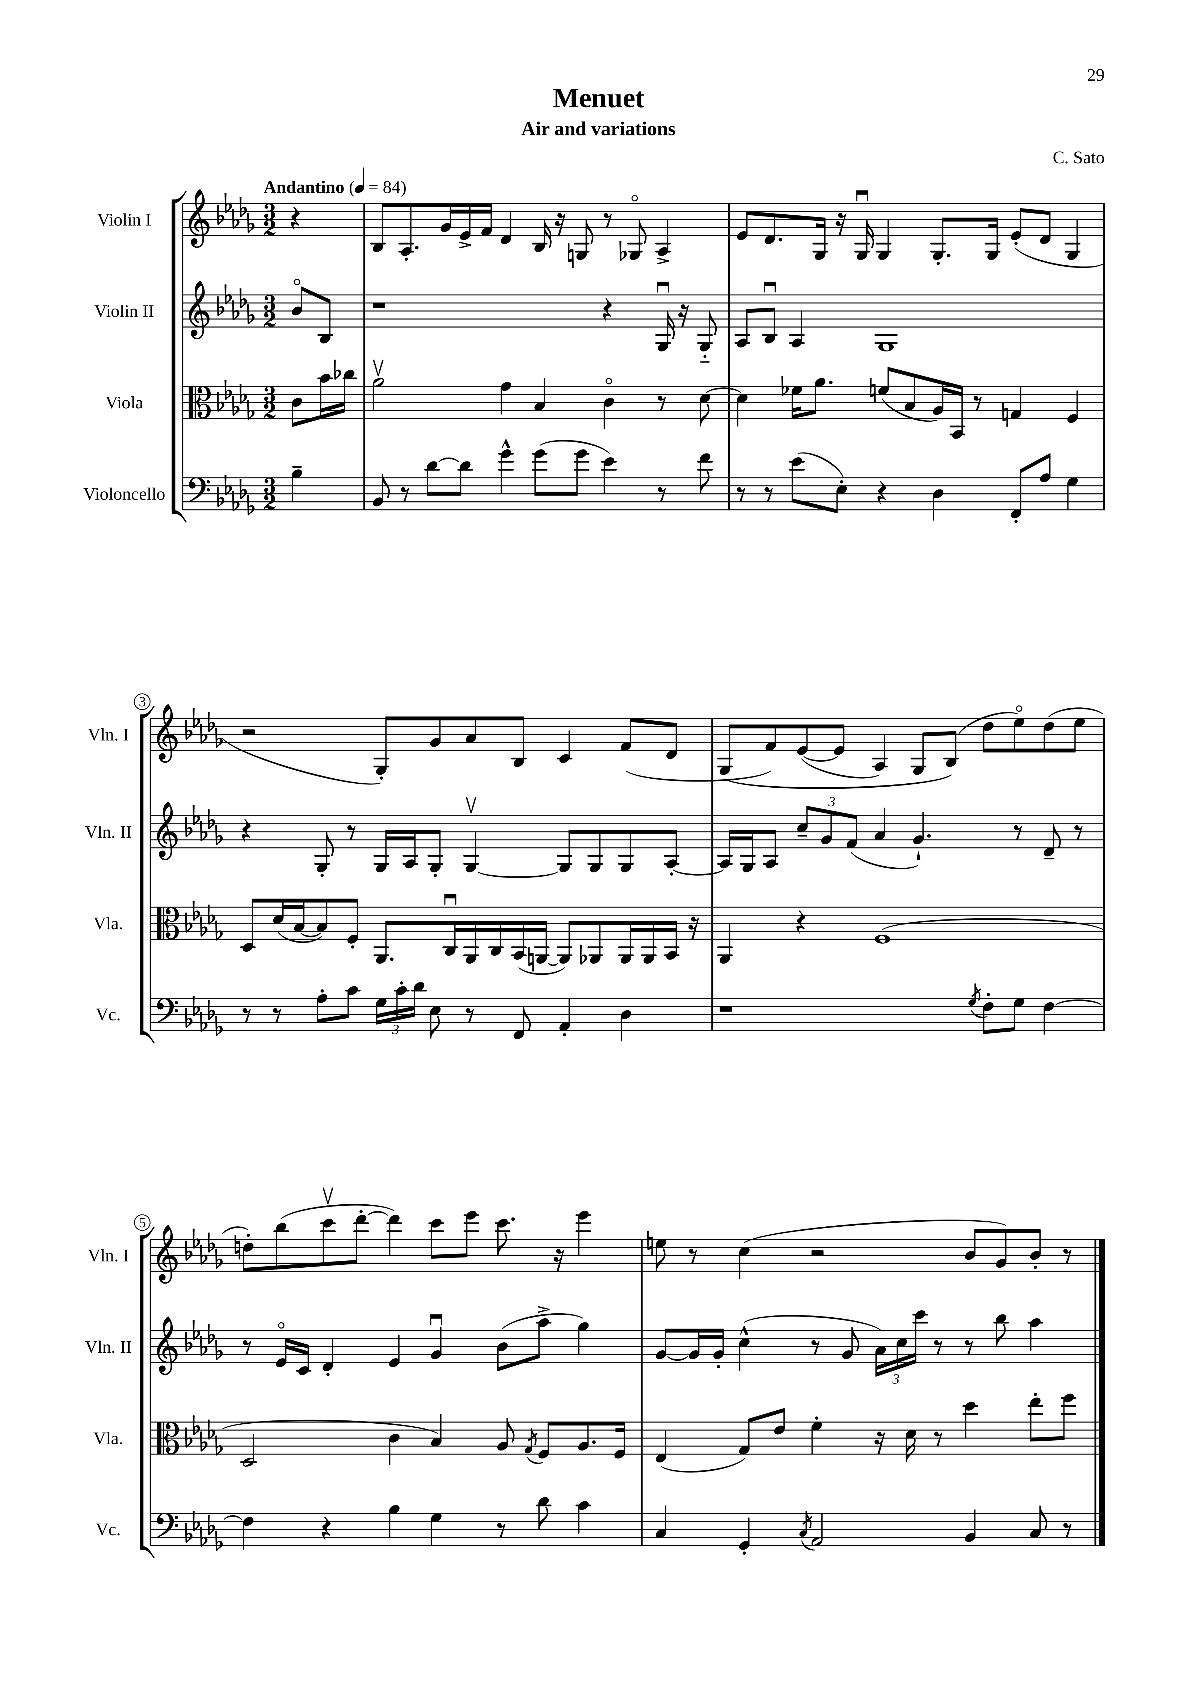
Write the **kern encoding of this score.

**kern	**kern	**kern	**kern
*staff4	*staff3	*staff2	*staff1
*clefF4	*clefC3	*clefG2	*clefG2
*k[b-e-a-d-g-]	*k[b-e-a-d-g-]	*k[b-e-a-d-g-]	*k[b-e-a-d-g-]
*M3/2	*M3/2	*M3/2	*M3/2
*MM84	*MM84	*MM84	*MM84
4B-~	8c	8b-o	4r
.	16b-	8B-	.
.	16cc-	.	.
=	=	=	=
8BB-	2a-v	1r	8B-
8r	.	.	8.A-'
[8d-	.	.	.
.	.	.	16g-
8d-]	.	.	16e-^
.	.	.	16f
4g-^^	4g-	.	4d-
(8g-	4B-	.	16B-
.	.	.	16r
8g-	.	.	8G
4e-)	4co	4r	8r
.	.	.	8G-o
8r	8r	16G-u	4A-^
.	.	16r	.
8f	[8d-	8G-'~	.
=	=	=	=
8r	4d-]	8A-	8e-
8r	.	8B-u	8.d-
(8e-	16f-	4A-	.
.	8.a-	.	16G-
8E-')	.	.	16r
.	.	.	16G-u
4r	(8f	1G-	4G-
.	8B-	.	.
4D-	16A-)	.	8.G-'
.	16BB-	.	.
.	8r	.	.
.	.	.	16G-
8FF'	4G	.	(8e-'
8A-	.	.	8d-
4G-	4F	.	4G-
=	=	=	=
8r	8D-	4r	2r
8r	(16d-	.	.
.	[16B-	.	.
8A-'	8B-])	8G-'	.
8c	8F'	8r	.
24G-	8.AA-	16G-	8G-')
24c'	.	.	.
.	.	16A-	.
24d-	.	.	.
8E-	.	8G-'	8g-
.	16Cu	.	.
8r	16AA-	[4G-v	8a-
.	16C	.	.
8FF	(16BB-	.	8B-
.	[16AA	.	.
4AA-'	8AA])	8G-]	4c
.	8AA-	8G-	.
4D-	16AA-	8G-	(8f
.	16AA-	.	.
.	16BB-	[8A-'	8d-
.	16r	.	.
=	=	=	=
1r	4AA-	16A-]	&(8G-
.	.	16G-	.
.	.	8A-	8f)
.	4r	12cc~	([8e-
.	.	12g-	.
.	.	.	8e-]
.	.	(12f	.
.	(1F	4a-	4A-)
.	.	4.g-`)	8G-
.	.	.	(8B-&)
8qG-	.	.	.
8F'	.	.	8dd-
8G-	.	8r	8ee-o)
[4F	.	8d-~	(8dd-
.	.	8r	8ee-
=	=	=	=
4F]	2D-	8r	8dd')
.	.	16e-o	(8bb-
.	.	16c	.
4r	.	4d-'	8cccv
.	.	.	[8ddd-'
4B-	4c	4e-	4ddd-])
4G-	4B-)	4g-u	8ccc
.	.	.	8eee-
8r	8A-	(8b-	8.ccc
.	8qG-	.	.
8d-	8F	8aa-^	.
.	.	.	16r
4c	8.A-	4gg-)	4eee-
.	16F	.	.
=	=	=	=
4C	(4E-	[8g-	8ee
.	.	16g-]	8r
.	.	16g-'	.
4GG-'	8G-)	(4cc^^	(4cc
.	8e-	.	.
8qC	.	.	.
2AA-	4f'	8r	2r
.	.	8g-	.
.	16r	24a-)	.
.	.	24cc	.
.	16d-	.	.
.	.	24ccc	.
.	8r	8r	.
4BB-	4dd-	8r	8b-
.	.	8bb-	8g-)
8C	8ee-'	4aa-	8b-'
8r	8ff	.	8r
==	==	==	==
*-	*-	*-	*-
